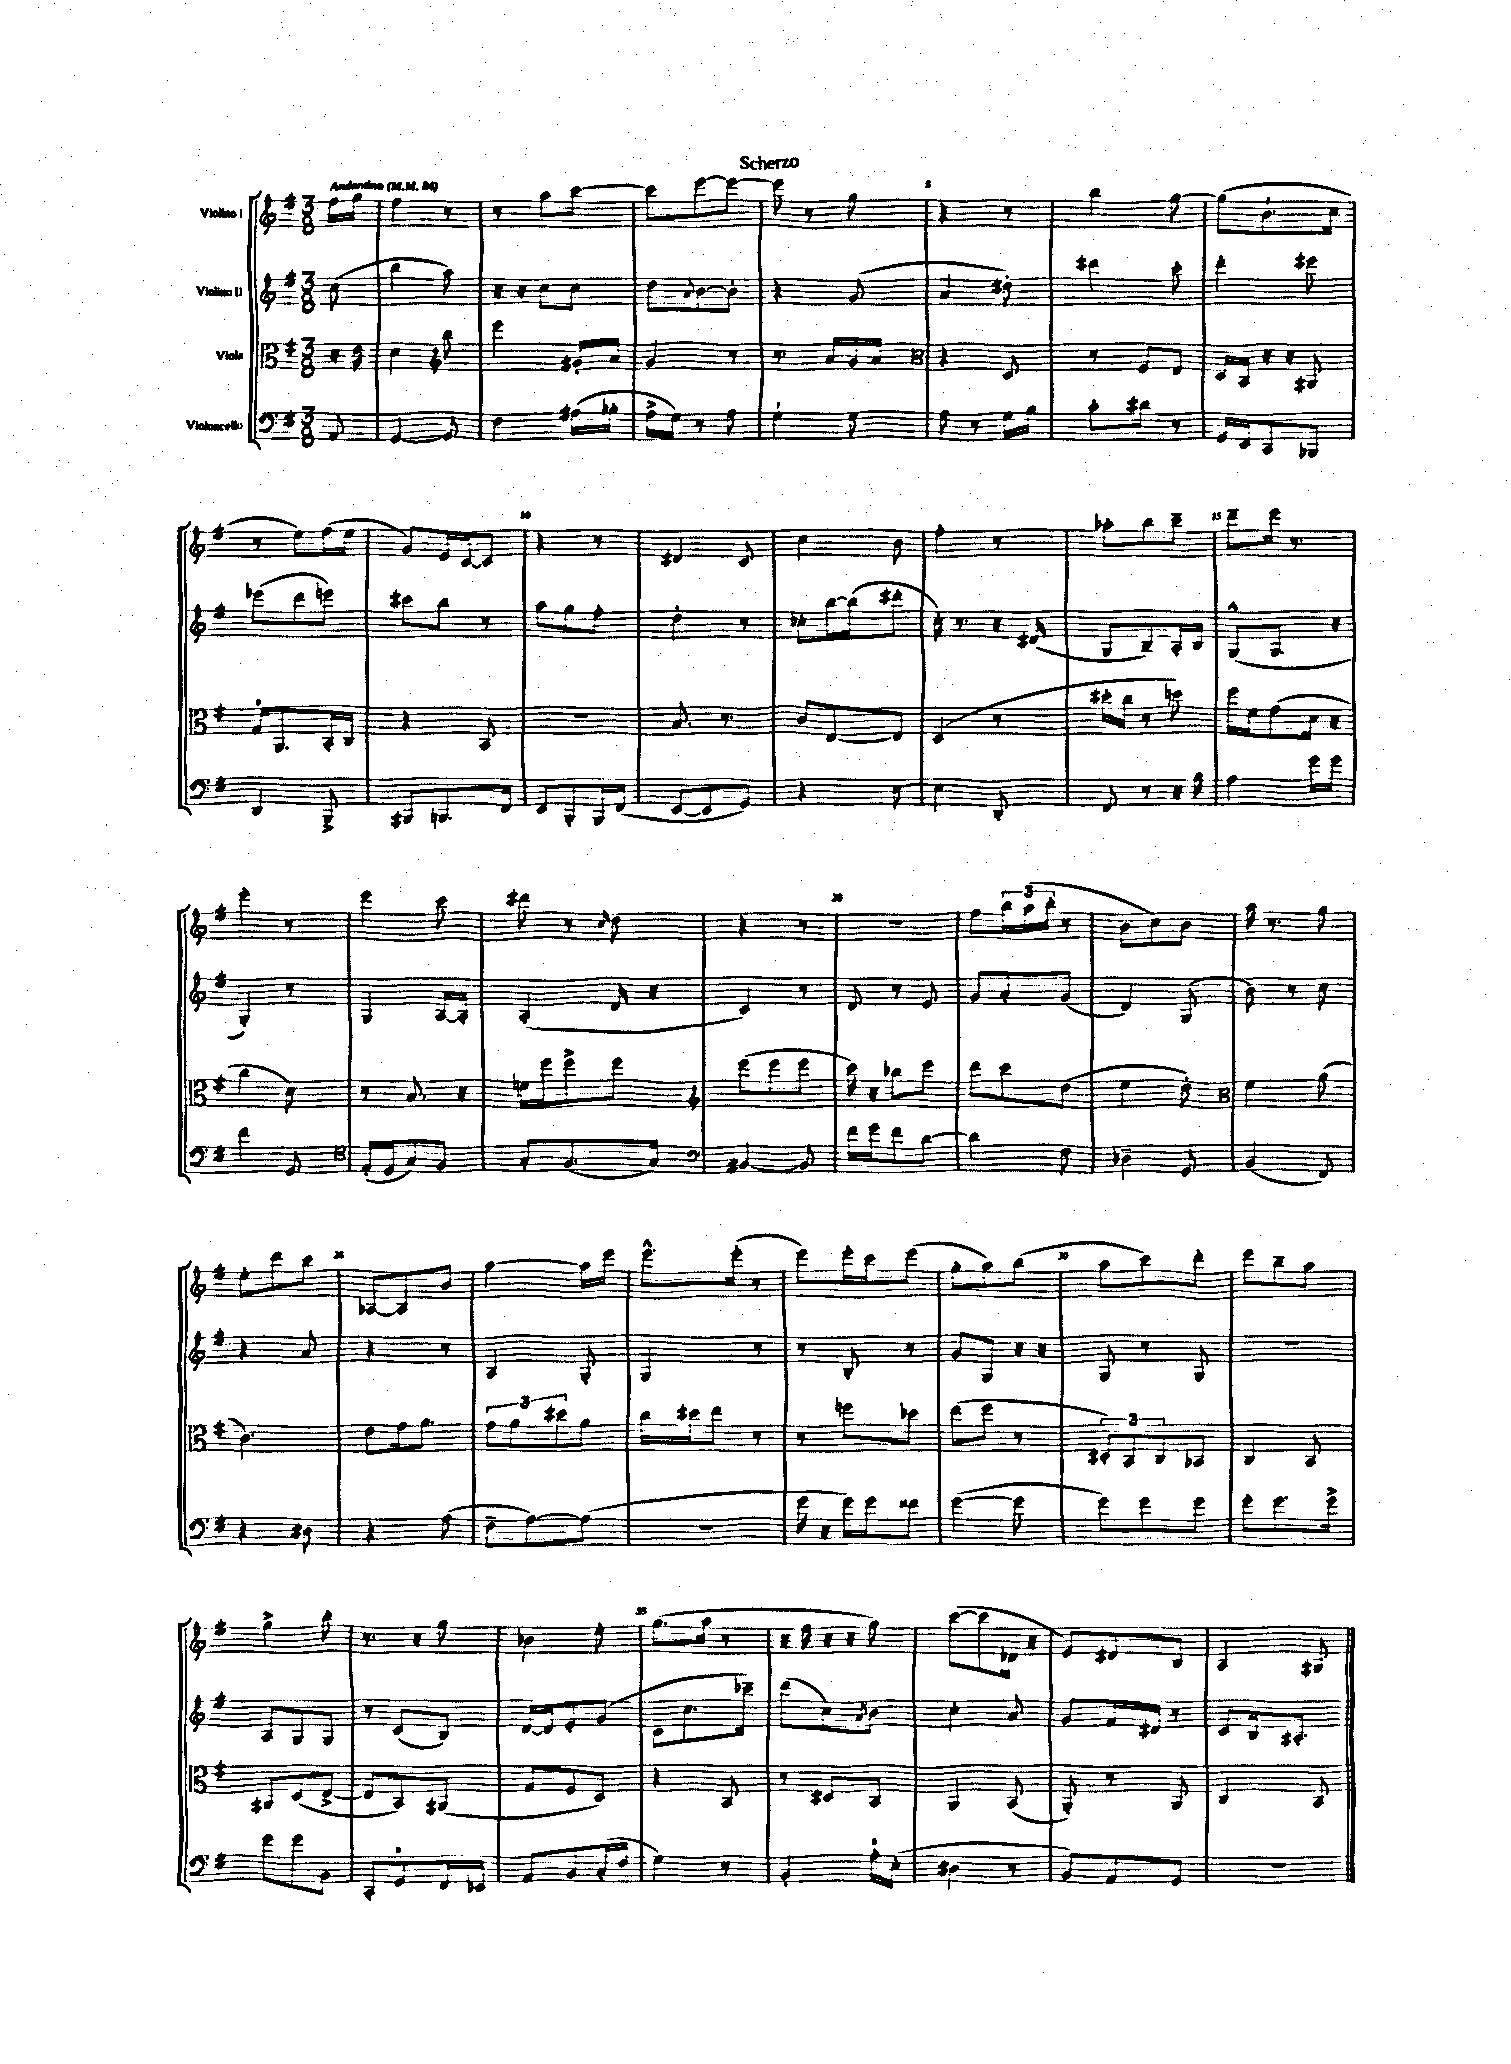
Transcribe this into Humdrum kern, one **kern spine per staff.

**kern	**kern	**kern	**kern
*staff4	*staff3	*staff2	*staff1
*clefF4	*clefC3	*clefG2	*clefG2
*k[f#]	*k[f#]	*k[f#]	*k[f#]
*M3/8	*M3/8	*M3/8	*M3/8
*MM84	*MM84	*MM84	*MM84
8AA	16r	(8cc	16ff#
.	16e	.	16gg
=	=	=	=
[4GG	4d	4bb	4ff#
*	*clefG2	*	*
8GG]	8bb	8aa)	8r
=	=	=	=
4F#	4eee	16r	8r
.	.	16r	.
.	.	8cc	8aa
(16A#	16g#'	8cc	[8ccc
16B-'	16a	.	.
=	=	=	=
16A^	4g	8dd	8ccc]
16G)	.	.	.
.	.	8qqa	.
8r	.	[8b	[8eee
8A	8r	8b']	8eee_
=	=	=	=
4G`	8.r	4r	8eee]
.	.	.	8r
.	16a	.	.
8G	16g	(8g	8gg
.	16a	.	.
=	=	=	=
*	*clefC3	*	*
8A	4r	4a	4r
8r	.	.	.
16G	8D	8dd#')	8r
16B	.	.	.
=	=	=	=
8c'	8r	4ddd#	4bb
8d#	8F#	.	.
8r	8E	8ccc'	[8gg
=	=	=	=
16GG	16D	4ddd'	(8gg]
16EE	16BB	.	.
8CC	16r	.	8.b`
.	16r	.	.
8BBB-	8AA#	8eee#	.
.	.	.	16cc
=	=	=	=
4DD	16G	(8eee-	8r
.	8.AA	.	.
.	.	8ddd	8ee)
8BBB^	16BB'	8eee)	(16ff#
.	16C	.	16ee
=	=	=	=
8BBB#	4r	8ccc#	8g)
8.BBB	.	8bb	16e
.	.	.	[16c
.	8BB	8r	8c]
16FF#	.	.	.
=	=	=	=
8EE	4.r	8aa	4r
8BBB'	.	8gg	.
16BBB	.	8ff#'	8r
(16FF#	.	.	.
=	=	=	=
[8EE	8.B	4dd'	4d#
8EE]	.	.	.
.	8.r	.	.
8GG)	.	8r	8c
=	=	=	=
4r	8c	8cc-'	4cc
.	[8E	[16bb	.
.	.	(16bb]	.
[8E	8E]	8ddd#'	8b
=	=	=	=
4E]	(4D	16cc')	4ff#'
.	.	8.r	.
8DD'	8r	16r	8r
.	.	(16d#	.
=	=	=	=
8FF#	16dd#'	8G	8aa-'
.	16cc	.	.
8r	8r	8B~)	8bb
16r	8dd)	16A'	8ccc~
16B	.	16B	.
=	=	=	=
4A	16ff#	(8G^^	8ddd~
.	16f#	.	.
.	(8g	8.G	16eee
.	.	.	8.r
16g	16d	.	.
16g	16r	16r	.
=	=	=	=
4f#	4cc	4G')	4eee'
8GG	8d)	8r	8r
=	=	=	=
*clefC4	*	*	*
(16E'	8r	4G	4eee
16D	.	.	.
8G)	8.B	.	.
8F#	.	[16A	8ccc
.	16r	16A']	.
=	=	=	=
8G'	16f	(4A'	8ddd#
.	16ff#	.	.
(8.F#	8ff#^	.	8r
.	.	.	16qqcc
.	8ff#	16d	8dd
16G)	.	16r	.
=	=	=	=
*clefF4	*clefG2	*	*
[4BB#	(8eee	4c)	4r
.	8eee	.	.
8BB#]	8eee	8r	8r
=	=	=	=
16f#	16ccc)	8d	4.r
16g	16r	.	.
8f#	8bb-	8r	.
[8d	8eee	8e	.
=	=	=	=
4d]	8ddd	8g	8ff#
.	8ccc	8a'	24bb
.	.	.	(24aa
.	.	.	24bb'
8F#	(8dd	(8g	8r
=	=	=	=
4D-~	4ee	4d)	8b
.	.	.	8cc)
8GG	8dd')	(8G	8b
=	=	=	=
*	*clefC3	*	*
(4BB	4f#	8b)	16aa
.	.	.	8.r
.	.	8r	.
8FF#)	(8a	8cc	8gg
=	=	=	=
4r	4.c)	4r	8ee'
.	.	.	8ddd
8D#	.	8a	8ccc
=	=	=	=
4r	8e	4r	[8A-
.	16g	.	8A-]
.	8.a	.	.
(8A	.	8r	8b
=	=	=	=
8F#~	12g	4A	[4aa
.	12a	.	.
[8A)	.	.	.
.	12dd#	.	.
(8A]	8a	8G'	16aa]
.	.	.	16eee
=	=	=	=
4.r	16cc	4G	8.eee^^
.	16dd#	.	.
.	8ee	.	.
.	.	.	(16eee'
.	8r	8r	8r
=	=	=	=
16g	8r	8r	8eee)
16r	.	.	.
16g)	8ff	8B'	16eee'
16g	.	.	16ccc
8f##	8dd-	8r	(8eee
=	=	=	=
([4g	(8ee	8g	8gg'
.	8ff#	8G	8aa)
8g]	8r	16r	(8bb
.	.	16r	.
=	=	=	=
8g)	12D#')	8G	8aa
.	12BB	.	.
8g	.	8r	8ccc)
.	12C	.	.
8g	8BB-	8G	8ddd'
=	=	=	=
8g'	4C	4.r	8eee
8.g	.	.	8bb~
.	8BB	.	8aa
16g^	.	.	.
=	=	=	=
8g	8AA#	8A	4gg^
8g	(8D	8G	.
8BB	[8E^	8G	8bb'
=	=	=	=
8CC'	8E]	8r	8.r
8GG	8BB)	(8c	.
.	.	.	16r
16FF#	(8AA#	8B)	8gg
16EE-	.	.	.
=	=	=	=
8AA	8G	[16d	4b-
.	.	16d]	.
8BB	8F#	8e'	.
(16C'	8D)	(8g	8ee'
16F#	.	.	.
=	=	=	=
4G)	4r	8c	(8.gg
.	.	8.cc	.
.	.	.	16aa
8r	8BB	.	8r
.	.	16ccc-~)	.
=	=	=	=
4BB'	8r	(8ddd	16r
.	.	.	16ff#
.	8D#	8cc)	16r
.	.	.	16r
.	.	8qa	.
16A'	8BB	8b	8gg)
(16E'	.	.	.
=	=	=	=
4D#	4AA	4cc'	([8ccc
.	.	.	8ccc]
8r	(8BB	8a	16d-
.	.	.	16r
=	=	=	=
8BB)	8AA')	8g	8e)
8AA	8r	16f#	8d#
.	.	16d#	.
8GG	8AA	8r	8B
=	=	=	=
4.r	4C	8c	4A
.	.	16B	.
.	.	8.A#'	.
.	8BB	.	8G#
==	==	==	==
*-	*-	*-	*-
